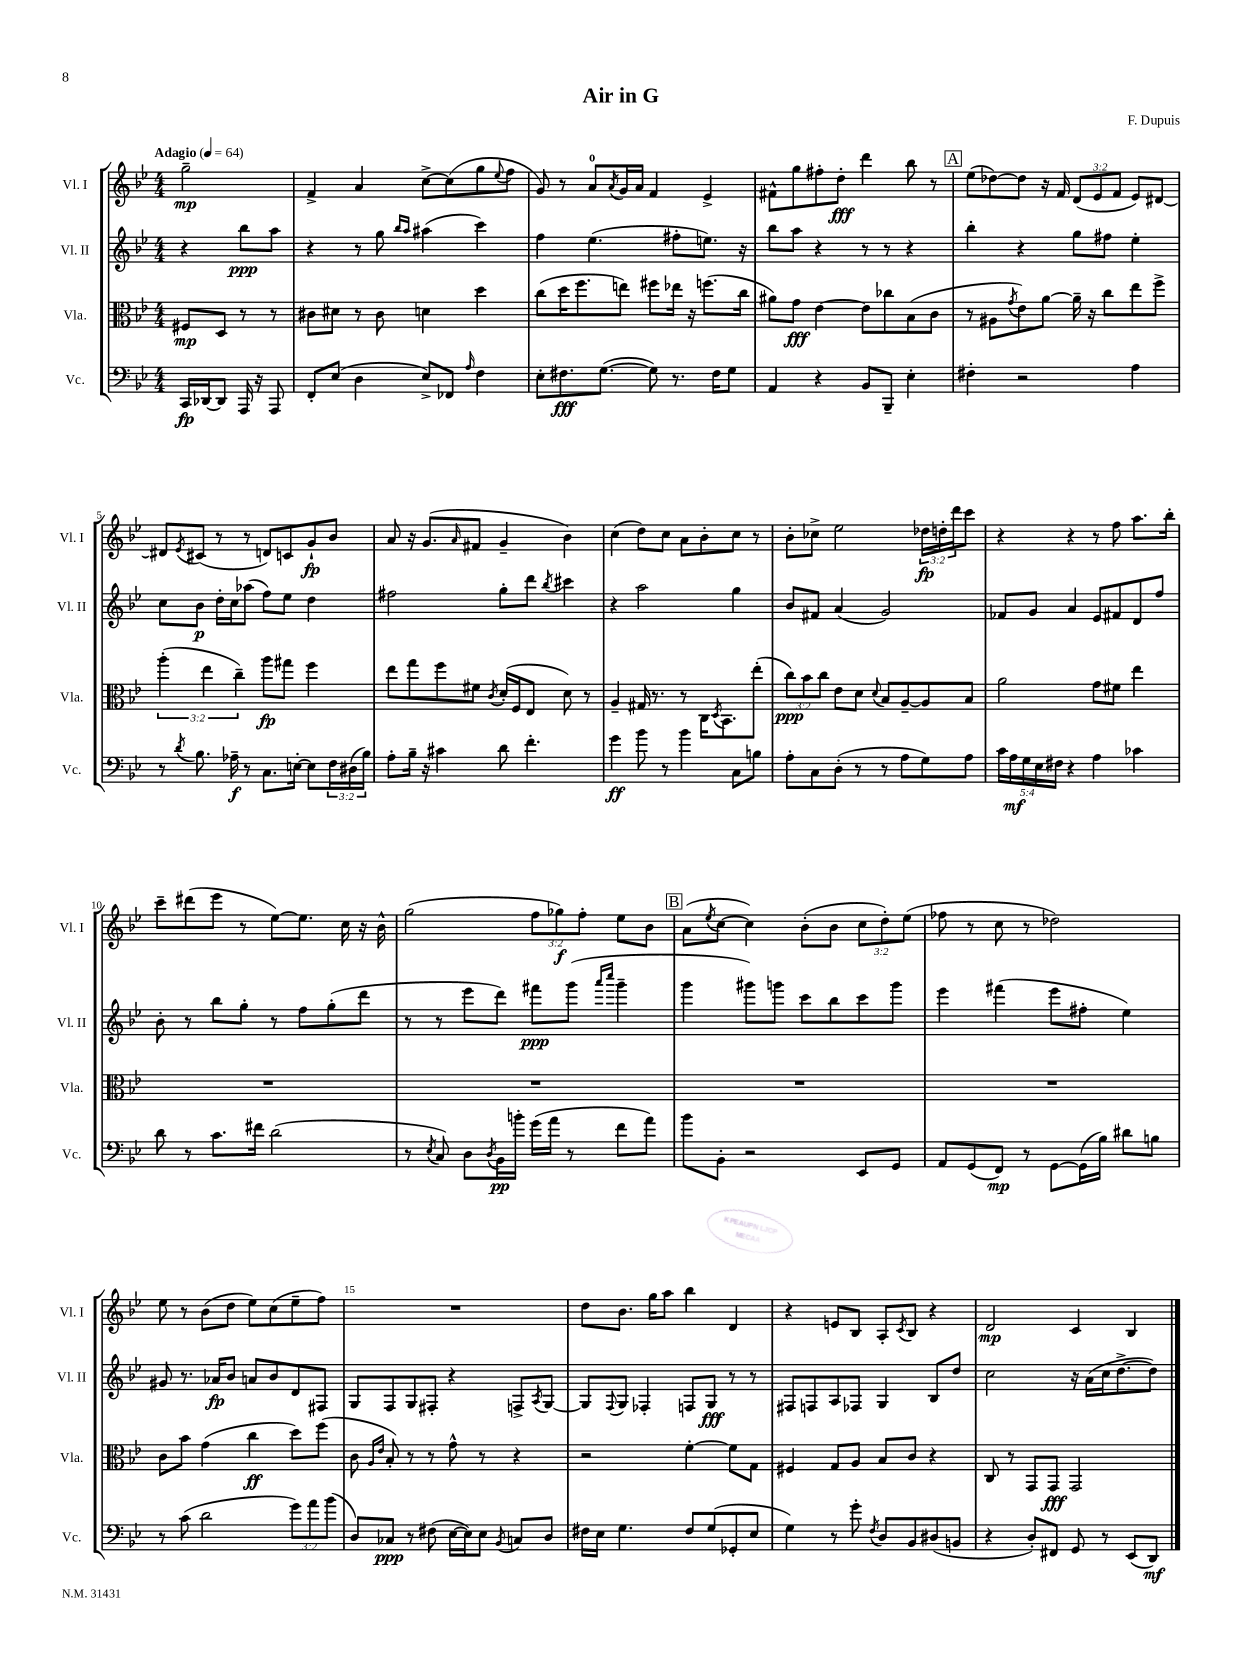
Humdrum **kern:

**kern	**dynam	**kern	**dynam	**kern	**dynam	**kern	**dynam
*part4	*part4	*part3	*part3	*part2	*part2	*part1	*part1
*staff4	*staff4	*staff3	*staff3	*staff2	*staff2	*staff1	*staff1
*I"Vc.	*	*I"Vla.	*	*I"Vl. II	*	*I"Vl. I	*
*I'Vc.	*	*I'Vla.	*	*I'Vl. II	*	*I'Vl. I	*
*clefF4	*	*clefC3	*	*clefG2	*	*clefG2	*
*k[b-e-]	*	*k[b-e-]	*	*k[b-e-]	*	*k[b-e-]	*
*M4/4	*	*M4/4	*	*M4/4	*	*M4/4	*
*MM64	*	*MM64	*	*MM64	*	*MM64	*
=	=	=	=	=	=	=	=
!	!	!	!	!	!	!LO:TX:a:B:t=Adagio	!
16CC/LL	fp	8F#X/L	mp	4r	.	2gg~\	mp
[16DD-X/J	.	.	.	.	.	.	.
8DD-/J]	.	8D/J	.	.	.	.	.
16AAA/	.	8r	.	8bb-\L	ppp	.	.
16r	.	.	.	.	.	.	.
8AAA/	.	8r	.	8aa\J	.	.	.
=1	=1	=1	=1	=1	=1	=1	=1
8FF'/L	.	8c#X\L	.	4r	.	4f^/	.
(8E-/J	.	8d#X\J	.	.	.	.	.
4D\	.	8r	.	8r	.	4a/	.
.	.	8c#\	.	8gg\	.	.	.
.	.	.	.	16qqbb-/LL	.	.	.
.	.	.	.	16qqaa/JJ	.	.	.
8E-^/L)	.	4dn\	.	(4aa#X\	.	[8cc^\L	.
8FF-X/J	.	.	.	.	.	(8cc\]	.
16qqA/	.	.	.	.	.	.	.
4F\	.	4dd\	.	4ccc\)	.	8gg\	.
.	.	.	.	.	.	8qqee-/	.
.	.	.	.	.	.	8ff\J	.
=2	=2	=2	=2	=2	=2	=2	=2
8E-'\L	.	(8cc\L	.	4ff\	.	8g/)	.
8.F#X\	fff	16dd\K	.	.	.	8r	.
.	.	8.ff\	.	.	.	.	.
.	.	.	.	(4.ee-\	.	8a/L	.
([8.G\J	.	.	.	.	.	.	.
.	.	.	.	.	.	8qa/	.
.	.	8een\J)	.	.	.	16g/L	.
.	.	.	.	.	.	16a/JJ	.
8G\])	.	8ff#X\L	.	.	.	4f/	.
8.r	.	16ee-X\Jk	.	8ff#X'\L	.	.	.
.	.	16r	.	.	.	.	.
.	.	(8.ffn\L	.	8.een\J)	.	4e-^/	.
16F#\KL	.	.	.	.	.	.	.
8G\J	.	.	.	.	.	.	.
.	.	16cc\Jk	.	16r	.	.	.
=3	=3	=3	=3	=3	=3	=3	=3
4AA/	.	8a#X\L)	.	8bb-\L	.	8f#X^^\L	.
.	.	8g\J	fff	8aa\J	.	8gg\	.
4r	.	[4e-\	.	4r	.	8ff#X'\	.
.	.	.	.	.	.	8dd'\J	fff
8BB-/L	.	8e-\L]	.	8r	.	4ddd\	.
8BBB-~/J	.	8cc-X\	.	8r	.	.	.
4E-'\	.	(8B-\	.	4r	.	8bb-\	.
.	.	8c\J	.	.	.	8r	.
!!LO:REH:place=s1:t=A
=4	=4	=4	=4	=4	=4	=4	=4
4F#X'\	.	8r	.	4bb-'\	.	(8ee-\L	.
.	.	8A#X\L	.	.	.	[8dd-X\)	.
.	.	8qg/	.	.	.	.	.
2r	.	8e-\)	.	4r	.	8dd-\J]	.
.	.	[8a\J	.	.	.	16r	.
.	.	.	.	.	.	16f/	.
.	.	16a~\]	.	8gg\L	.	(12d/L	.
.	.	16r	.	.	.	.	.
.	.	.	.	.	.	12e-/	.
.	.	8cc\L	.	8ff#X\J	.	.	.
.	.	.	.	.	.	12f/J	.
4A\	.	8ee-\	.	4ee-'\	.	8e-/L)	.
.	.	8ff^\J	.	.	.	[8d#X/J	.
!!LO:LB:g=z
=5	=5	=5	=5	=5	=5	=5	=5
8r	.	(6aa'\	.	8cc\L	.	8d#X/L]	.
8qd/	.	.	.	.	.	8qe-/	.
8.B-\	.	.	.	8b-\J	p	(8c#X/J	.
.	.	6ee-\	.	.	.	.	.
.	.	.	.	16dd'\LL	.	8r	.
16A-X~\	f	.	.	16cc\J	.	.	.
.	.	6cc~\)	.	.	.	.	.
8r	.	.	.	(8aa-X\J	.	8r	.
8.C\L	.	8aa\L	fp	8ff\L)	.	8dn/L)	.
.	.	8gg#X\J	.	8ee-\J	.	8cn/	.
[16En'\Jk	.	.	.	.	.	.	.
8E\L]	.	4ff\	.	4dd\	.	8g`/	fp
24F\L	.	.	.	.	.	8b-/J	.
(24D#X\	.	.	.	.	.	.	.
24B-\JJ)	.	.	.	.	.	.	.
=6	=6	=6	=6	=6	=6	=6	=6
8A'\L	.	8ee-\L	.	2ff#X\	.	8a/	.
16B-~\Jk	.	8gg\	.	.	.	16r	.
16r	.	.	.	.	.	(8.g/L	.
4c#X\	.	8ff\	.	.	.	.	.
.	.	.	.	.	.	16qqa/	.
.	.	8f#X\J	.	.	.	8f#X/J	.
.	.	8qc/	.	.	.	.	.
8d\	.	(16d'/LL	.	8gg'\L	.	4g~/	.
.	.	16F/J	.	.	.	.	.
4.f'\	.	8E-/J	.	8ddd\J	.	.	.
.	.	.	.	8qbb-/	.	.	.
.	.	8d\)	.	4ccc#X\	.	4b-\)	.
.	.	8r	.	.	.	.	.
=7	=7	=7	=7	=7	=7	=7	=7
4g\	ff	4A~/	.	4r	.	(4cc\	.
8b-\	.	16G#X/	.	2aa\	.	8dd\L)	.
.	.	8.r	.	.	.	.	.
8r	.	.	.	.	.	8cc\J	.
4b-\	.	8r	.	.	.	8a\L	.
.	.	16C\KL	.	.	.	8b-'\	.
.	.	8qD/	.	.	.	.	.
.	.	8.BB-\	.	.	.	.	.
8C\L	.	.	.	4gg\	.	8cc\J	.
8Bn\J	.	(8ee-'\J	.	.	.	8r	.
=8	=8	=8	=8	=8	=8	=8	=8
8A'\L	.	12cc\L)	ppp	8b-/L	.	8b-'\L	.
.	.	12b-\	.	.	.	.	.
8C\	.	.	.	8f#X/J	.	8cc-X^\J	.
.	.	12cc\J	.	.	.	.	.
(8D'\J	.	8e-\L	.	(4a/	.	2ee-\	.
8r	.	8d\J	.	.	.	.	.
.	.	8qqd/	.	.	.	.	.
8r	.	8B-/L	.	2g/)	.	.	.
8A\L	.	[8A~/	.	.	.	.	.
8G\)	.	8A/]	.	.	.	24dd-X\LL	fp
.	.	.	.	.	.	24ddn'\	.
.	.	.	.	.	.	24ddd\J	.
8A\J	.	8B-/J	.	.	.	8ccc\J	.
=9	=9	=9	=9	=9	=9	=9	=9
20c\LL	.	2a\	.	8f-X/L	.	4r	.
20A\	mf	.	.	.	.	.	.
20G\	.	.	.	.	.	.	.
.	.	.	.	8g/J	.	.	.
20E-\	.	.	.	.	.	.	.
20F#X\JJ	.	.	.	.	.	.	.
4r	.	.	.	4a/	.	4r	.
4A\	.	8g\L	.	8e-/L	.	8r	.
.	.	8f#X\J	.	8f#X/	.	8ff\	.
4c-X\	.	4ee-\	.	8d/	.	8.aa\L	.
.	.	.	.	8ff/J	.	.	.
.	.	.	.	.	.	16bb-'\Jk	.
!!LO:LB:g=z
=10	=10	=10	=10	=10	=10	=10	=10
8d\	.	1r	.	8b-'\	.	8ccc~\L	.
8r	.	.	.	8r	.	(8ddd#X\	.
8.c\L	.	.	.	8bb-\L	.	8eee-\J	.
.	.	.	.	8gg'\J	.	8r	.
16f#X\Jk	.	.	.	.	.	.	.
(2d\	.	.	.	8r	.	[8ee-\L)	.
.	.	.	.	8ff\L	.	8.ee-\J]	.
.	.	.	.	(8gg'\	.	.	.
.	.	.	.	.	.	16cc\	.
.	.	.	.	8ddd\J	.	16r	.
.	.	.	.	.	.	16b-^^\	.
=11	=11	=11	=11	=11	=11	=11	=11
8r	.	1r	.	8r	.	(2gg\	.
8qE-/	.	.	.	.	.	.	.
8C/)	.	.	.	8r	.	.	.
8D\L	.	.	.	8eee-\L	.	.	.
8qD/	.	.	.	.	.	.	.
16BB-\L	pp	.	.	8ddd\J)	.	.	.
16bn'\JJ	.	.	.	.	.	.	.
(16g\LL	.	.	.	8fff#X\L	ppp	12ff\L	.
16a\JJ	.	.	.	.	.	.	.
.	.	.	.	.	.	12gg-X\)	f
8r	.	.	.	(8ggg\J	.	.	.
.	.	.	.	.	.	12ff'\J	.
.	.	.	.	16qqaaa/LL	.	.	.
.	.	.	.	16qqcccc/JJ	.	.	.
8f\L	.	.	.	4ggg~\	.	8ee-\L	.
8a\J)	.	.	.	.	.	8b-\J	.
!!LO:REH:place=s1:t=B
=12	=12	=12	=12	=12	=12	=12	=12
8b-\L	.	1r	.	4ggg\	.	(8a\L	.
.	.	.	.	.	.	8qee-/	.
8BB-'\J	.	.	.	.	.	[8cc\J	.
2r	.	.	.	8ggg#X\L)	.	4cc\])	.
.	.	.	.	8gggn\J	.	.	.
.	.	.	.	8ccc\L	.	(8b-'\L	.
.	.	.	.	8bb-\	.	8b-\J	.
8EE-/L	.	.	.	8ccc\	.	12cc\L	.
.	.	.	.	.	.	12dd'\)	.
8GG/J	.	.	.	8ggg\J	.	.	.
.	.	.	.	.	.	(12ee-\J	.
=13	=13	=13	=13	=13	=13	=13	=13
8AA/L	.	1r	.	4eee-\	.	8ff-X\	.
(8GG/	.	.	.	.	.	8r	.
8FF/J)	mp	.	.	(4fff#X\	.	8cc\	.
8r	.	.	.	.	.	8r	.
[8GG\L	.	.	.	8eee-\L	.	2dd-X\)	.
(16GG\L]	.	.	.	8ff#X'\J	.	.	.
16B-\JJ)	.	.	.	.	.	.	.
8d#X\L	.	.	.	4ee-\)	.	.	.
8Bn\J	.	.	.	.	.	.	.
!!LO:LB:g=z
=14	=14	=14	=14	=14	=14	=14	=14
8r	.	8c\L	.	8g#X/	.	8ee-\	.
(8c\	.	8b-\J	.	8.r	.	8r	.
2d\	.	(4g\	.	.	.	(8b-\L	.
.	.	.	.	16a-X/KL	fp	.	.
.	.	.	.	8b-/J	.	8dd\J	.
.	.	4cc\	ff	8an/L	.	8ee-\L)	.
.	.	.	.	8b-/	.	(8cc\	.
12g\L)	.	8dd\L)	.	8d/	.	8ee-~\	.
12a\	.	.	.	.	.	.	.
.	.	(8ff\J	.	8F#X/J	.	8ff\J)	.
(12b-\J	.	.	.	.	.	.	.
=15	=15	=15	=15	=15	=15	=15	=15
8D/L)	.	8c\	.	8G/L	.	1r	.
.	.	16qqA/LL	.	.	.	.	.
.	.	16qqe-/JJ	.	.	.	.	.
8C-X/J	ppp	8B-'/)	.	8F/	.	.	.
8r	.	8r	.	8G/	.	.	.
(8F#X\	.	8r	.	8F#X'/J	.	.	.
[16E-\LL	.	8g^^\	.	4r	.	.	.
16E-\J])	.	.	.	.	.	.	.
8E-\J	.	8r	.	.	.	.	.
8qBB-/	.	.	.	.	.	.	.
8Cn/L	.	4r	.	8Fn^/L	.	.	.
.	.	.	.	8qA/	.	.	.
8D/J	.	.	.	[8G/J	.	.	.
=16	=16	=16	=16	=16	=16	=16	=16
16F#X\LL	.	2r	.	8G/L]	.	8dd\L	.
16E-\JJ	.	.	.	.	.	.	.
.	.	.	.	8qqF/	.	.	.
4.G\	.	.	.	8G/J	.	8.b-\J	.
.	.	.	.	4F-X'/	.	.	.
.	.	.	.	.	.	16gg\KL	.
.	.	.	.	.	.	8aa\J	.
8F#/L	.	[4f'\	.	8Fn/L	.	4bb-\	.
(8G/	.	.	.	8G/J	fff	.	.
8GG-X'/	.	8f\L]	.	8r	.	4d/	.
8E-/J	.	8G\J	.	8r	.	.	.
=17	=17	=17	=17	=17	=17	=17	=17
4G\)	.	4F#X/	.	8F#X/L	.	4r	.
.	.	.	.	8Fn/	.	.	.
8r	.	8G/L	.	8A/	.	8en/L	.
8g'\	.	8A/J	.	8F-X/J	.	8B-/J	.
8qF/	.	.	.	.	.	.	.
8D/L	.	8B-/L	.	4G/	.	8A'/L	.
.	.	.	.	.	.	8qc/	.
8BB-/	.	8c/J	.	.	.	8B-/J	.
(8D#X/	.	4r	.	8B-/L	.	4r	.
8BBn/J	.	.	.	8dd/J	.	.	.
=18	=18	=18	=18	=18	=18	=18	=18
4r	.	8C/	.	2cc\	.	2d/	mp
.	.	8r	.	.	.	.	.
8D'/L)	.	8GG/L	.	.	.	.	.
8FF#X/J	.	8GG/J	fff	.	.	.	.
8GG/	.	2GG/	.	16r	.	4c/	.
.	.	.	.	(16a\LL	.	.	.
8r	.	.	.	16cc\J	.	.	.
.	.	.	.	[8.dd^\	.	.	.
(8EE-/L	.	.	.	.	.	4B-/	.
8DD/J)	mf	.	.	8dd\J])	.	.	.
==	==	==	==	==	==	==	==
*-	*-	*-	*-	*-	*-	*-	*-
